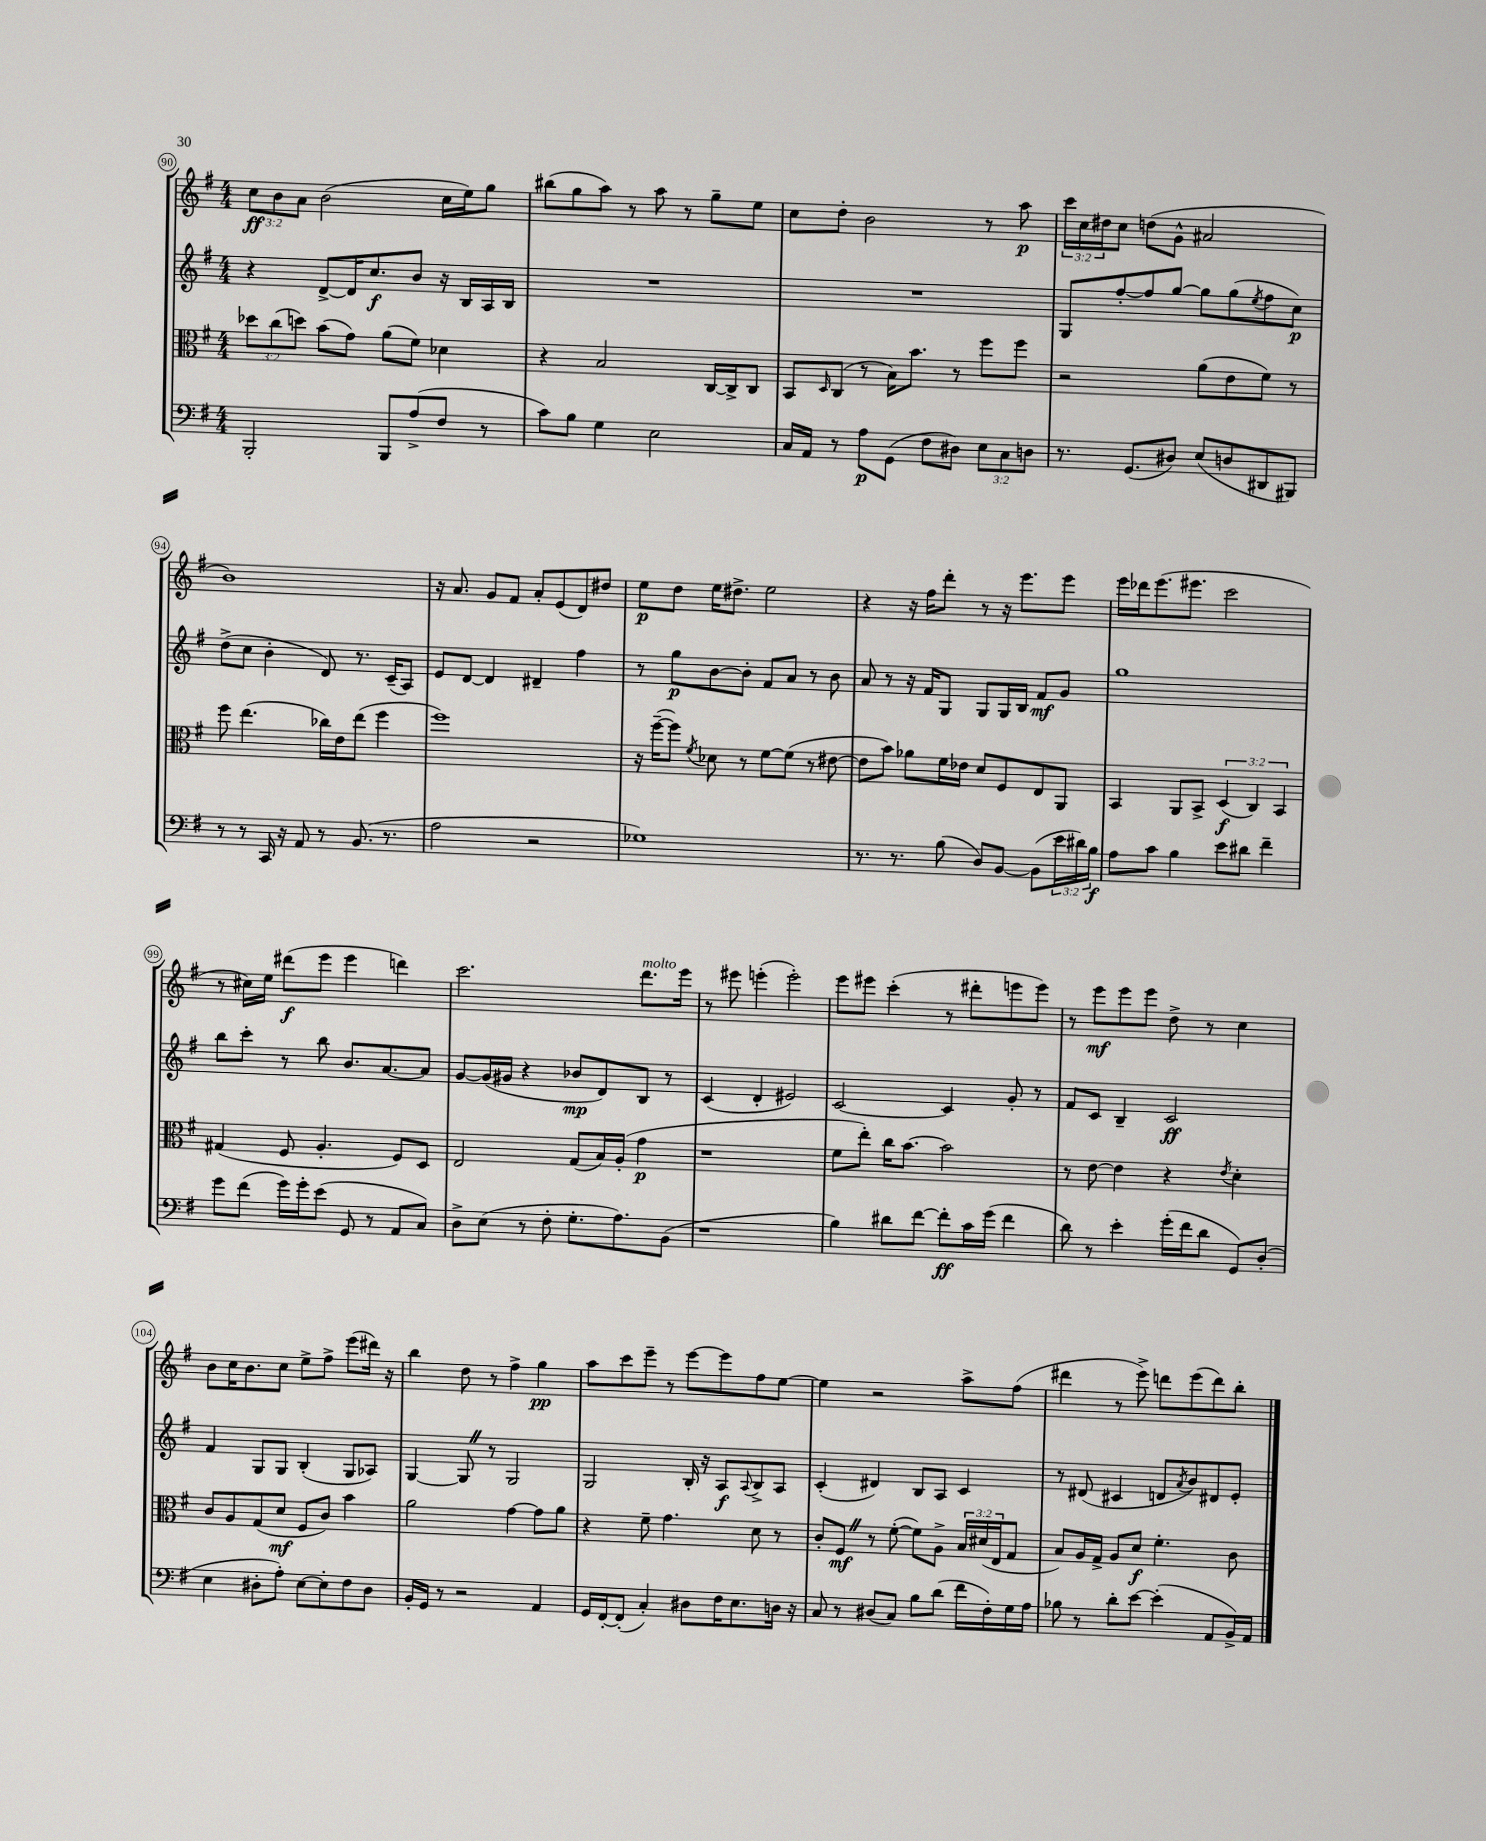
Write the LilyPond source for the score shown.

<<
\new StaffGroup <<
\new Staff = "s0" {
    \clef treble \key g \major \numericTimeSignature \time 4/4 \override Staff.TupletNumber.text = #tuplet-number::calc-fraction-text
    \tuplet 3/2 { c''8\ff b'8 a'8 } b'2( c''16 e''16) g''8 |
    bis''8( g''8 a''8) r8 a''8 r8 g''8-- e''8 |
    c''8 d''8-. b'2 r8 a''8\p |
    \tuplet 3/2 { c'''16 c''16 dis''16 } c''8 d''8( g'8-^ ais'2 |
    b'1) |
    r16 a'8. g'8 fis'8 a'8-. e'8( d'8) dis''8 |
    e''8\p d''8 e''16 dis''8.-> e''2 |
    r4 r16 fis''16 d'''8-. r8 r16 e'''8. e'''8 |
    e'''16 des'''16 e'''8.( eis'''8. c'''2 |
    r8 cis''16) e''16 dis'''8\f( e'''8 e'''4 d'''4) |
    c'''2. d'''8.^\markup { \italic "molto" } e'''16 |
    r8 eis'''8 e'''4-.( e'''2-.) |
    e'''8 eis'''8 c'''4-.( r8 dis'''8-. e'''8 e'''8) |
    r8 e'''8\mf e'''8 e'''8 d''8-> r8 c''4 |
    b'8 c''16 b'8. c''8 e''8-> fis''8-> e'''8( dis'''16) r16 |
    b''4 d''8 r8 fis''4-> g''4\pp |
    a''8 c'''8 e'''8-- r8 e'''8~ e'''8 fis''8 e''8~ |
    e''4 r2 a''8-> fis''8( |
    dis'''4 r8 e'''8->) d'''8 e'''8( d'''8) b''8-. \bar "|." |
}
\new Staff = "s1" {
    \clef treble \key g \major \numericTimeSignature \time 4/4
    r4 d'8~-> d'16 c''8.\f b'8 r16 b16 a16 b16 |
    R1 |
    R1 |
    g8 fis''8~-. fis''8 g''8~ g''8 g''8( \acciaccatura { e''8 } fis''8 c''8\p) |
    d''8->( c''8 b'4-. d'8) r8. c'16--( a8) |
    e'8 d'8~ d'4 dis'4-- fis''4 |
    r8 g''8\p b'8~ b'8-. fis'8 a'8 r8 b'8 |
    a'8 r8 r16 fis'16 g8 g8 g16 b16 fis'8\mf g'8 |
    g''1 |
    b''8 c'''8-. r8 b''8 b'8. a'8.~ a'8 |
    g'8~ g'16( gis'16 r4 bes'8\mp d'8) b8 r8 |
    c'4( d'4-. eis'2) |
    c'2~ c'4 g'8-. r8 |
    fis'8 c'8 b4-- c'2\ff |
    fis'4 g8 g8 b4-.( g8 aes8) |
    g4~ g8 \once \override BreathingSign.text = \markup { \musicglyph "scripts.caesura.straight" } \breathe r8 g2 |
    g2 b16-. r16 a8\f \appoggiatura { a8 } b8-> a8 |
    c'4-.( dis'4) b8 a8 c'4 |
    r8 dis'8( cis'4 d'8 \acciaccatura { a'8 } b'8) dis'8 e'8-. \bar "|." |
}
\new Staff = "s2" {
    \clef alto \key g \major \numericTimeSignature \time 4/4 \override Staff.TupletNumber.text = #tuplet-number::calc-fraction-text
    \tuplet 3/2 { des''8 c''8( d''8) } b'8( g'8) a'8( fis'8) des'4 |
    r4 b2 c16~ c16-> c8 |
    b,8 \grace { d16 } c8( r8 b16) b'8. r8 fis''8 fis''8 |
    r2 a'8( e'8 fis'8) r8 |
    fis''8 e''4.( ces''16) e'16 e''8( fis''4 |
    fis''1) |
    r16 fis''16~--( fis''8) \acciaccatura { fis'8 } des'8 r8 fis'8~ fis'8( r8 eis'8~ |
    eis'8 b'8) aes'8 fis'16 ees'16 d'8 fis8 e8 a,8 |
    b,4 a,8 b,8-> \tuplet 3/2 { d4\f( c4) b,4 } |
    gis4( fis8 a4.-. fis8) d8 |
    e2 g8( b16) a16-.( g'4\p |
    r1 |
    fis'8 e''8-.) c''16 b'8.~ b'2 |
    r8 e'8~ e'4 r4 \acciaccatura { e'8 } d'4-. |
    c'8 a8 g8( d'8\mf fis8 c'8) b'4 |
    a'2 g'4~ g'8 a'8 |
    r4 fis'8-- g'4. d'8 r8 |
    c'8-. fis8\mf \once \override BreathingSign.text = \markup { \musicglyph "scripts.caesura.straight" } \breathe r8 fis'8~-.( fis'8) a8-> \tuplet 3/2 { b16 dis'16( e16 } g8 |
    b8) a16 g16-> a8 d'8\f fis'4.-. c'8 \bar "|." |
}
\new Staff = "s3" {
    \clef bass \key g \major \numericTimeSignature \time 4/4 \override Staff.TupletNumber.text = #tuplet-number::calc-fraction-text
    b,,2-. b,,8 a8->( fis8 r8 |
    c'8) b8 g4 e2 |
    c16 a,16 r8 a8\p g,8( fis8 dis8) \tuplet 3/2 { e8 c8 d8 } |
    r8. g,8.( dis8) e8( d8 dis,8 bis,,8) |
    r8 r8 c,16 r16 a,8 r8 b,8.( r8. |
    a2 r2 |
    ges1) |
    r8. r8. b8( d8) b,8~ b,8( \tuplet 3/2 { e'16 dis'16) b16\f } |
    a8 c'8 b4 e'8 dis'8 fis'4-- |
    g'8 fis'8( g'16) g'16-. e'8( g,8 r8 a,8 c8) |
    d8-> e8( r8 fis8-. g8.-. a8.) b,8( |
    r1 |
    b4) dis'8 fis'8~ fis'8-.\ff c'16 g'16( fis'4 |
    d'8) r8 e'4-. g'16-.( fis'16 d'8 g,8) d8-.( |
    e4 dis8-. a8-.) e8~ e8-. fis8 dis8 |
    b,16-. g,16 r8 r2 a,4 |
    g,16 fis,16~-. fis,8-.( c4-.) dis8 fis16 e8. d16 r16 |
    c8 r8 dis8( c8) b8 d'8( fis'16 fis16-.) g16 a16 |
    bes8 r8 d'8-. e'8~ e'4-.( a,8 b,16->) a,16 \bar "|." |
}
>>
>>
\layout { \context { \Score currentBarNumber = #90 \override BarNumber.stencil = #(make-stencil-circler 0.1 0.3 ly:text-interface::print) } }
